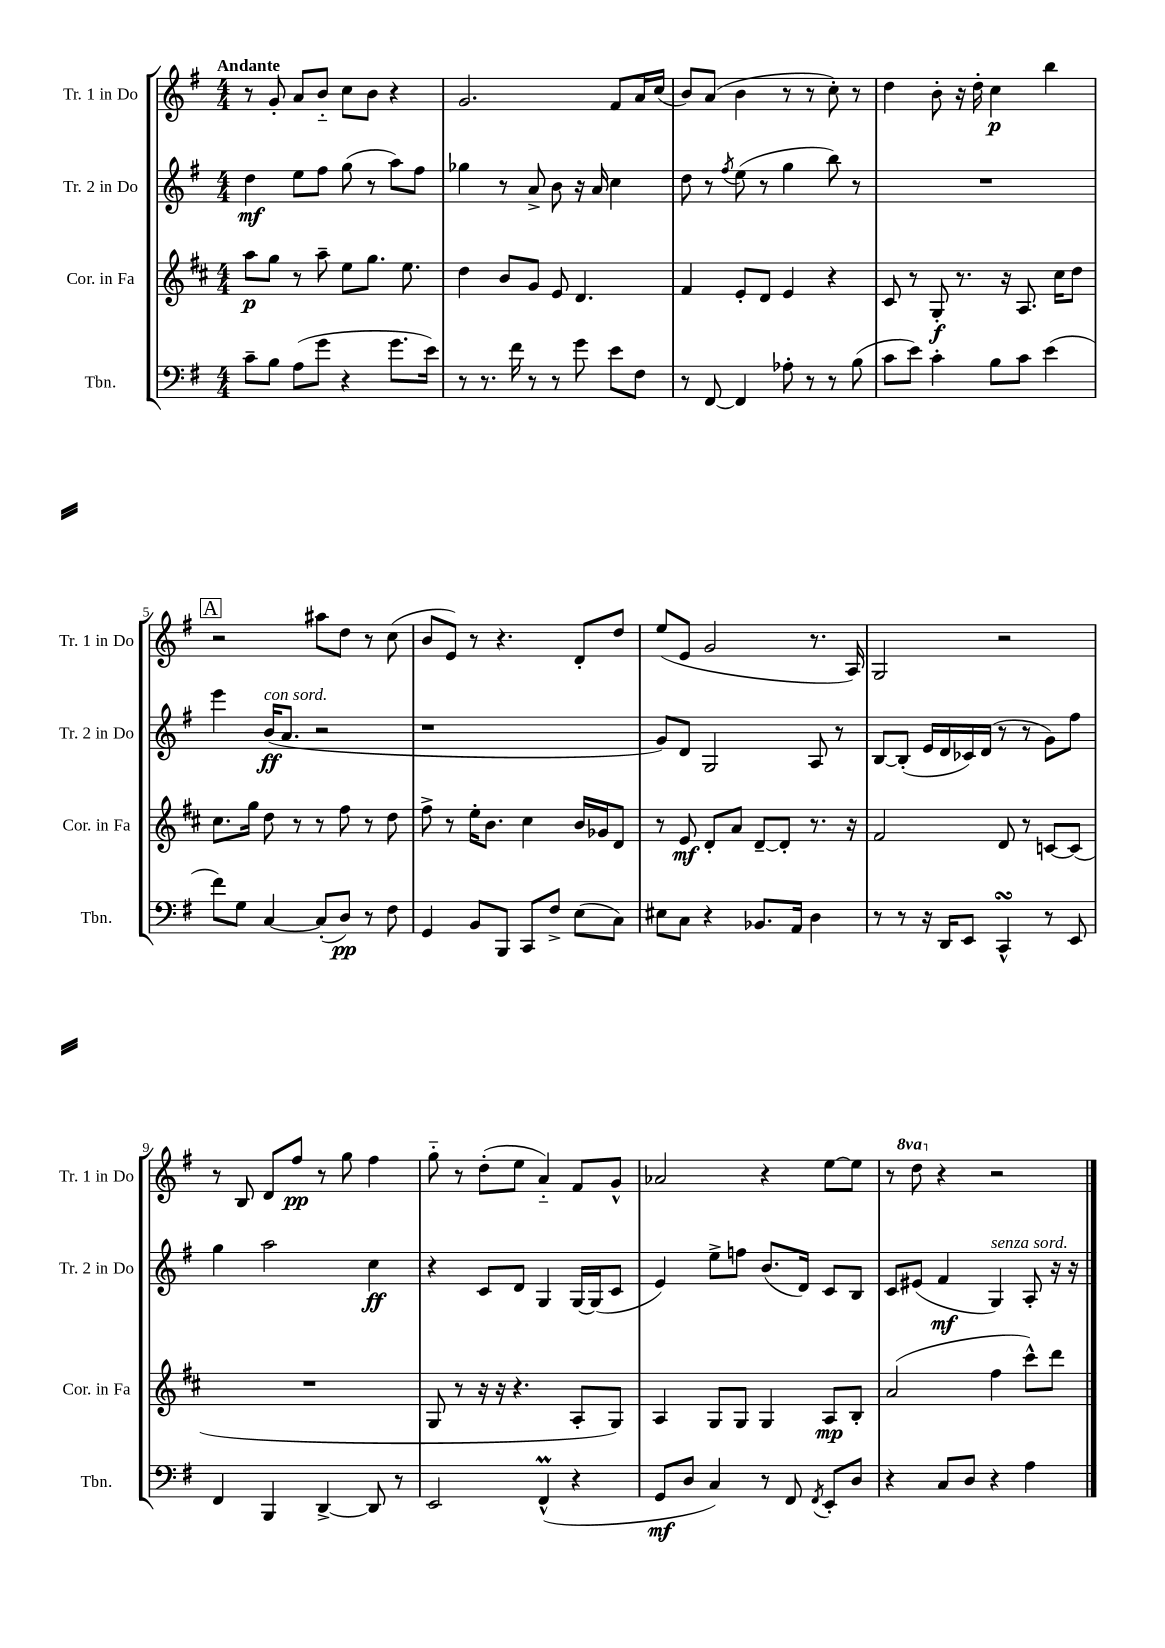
<<
\new StaffGroup <<
\new Staff = "s0" \with { instrumentName = "Tr. 1 in Do" shortInstrumentName = "Tr. 1 in Do" } {
    \clef treble \key g \major \numericTimeSignature \time 4/4 \set Staff.ottavationMarkups = #ottavation-simple-ordinals \tempo "Andante"
    \autoBeamOff r8 g'8-. a'8[ b'8]-_ c''8[ b'8] r4 |
    g'2. fis'8[ a'16 c''16]( |
    b'8[) a'8]( b'4 r8 r8 c''8-.) r8 |
    d''4 b'8-. r16 d''16-. c''4\p b''4 |
    \mark \markup { \box "A" } r2 ais''8[ d''8] r8 c''8( |
    b'8[ e'8]) r8 r4. d'8[-. d''8] |
    e''8[( e'8] g'2 r8. a16) |
    g2 r2 |
    r8 b8 d'8[ fis''8]\pp r8 g''8 fis''4 |
    g''8-_ r8 d''8[-.( e''8] a'4-_) fis'8[ g'8]-^ |
    aes'2 r4 e''8[~ e''8] |
    r8 \ottava #1 d'''8 \ottava #0 r4 r2 \bar "|." |
}
\new Staff = "s1" \with { instrumentName = "Tr. 2 in Do" shortInstrumentName = "Tr. 2 in Do" } {
    \clef treble \key g \major \numericTimeSignature \time 4/4
    \autoBeamOff d''4\mf e''8[ fis''8] g''8( r8 a''8[) fis''8] |
    ges''4 r8 a'8-> b'8 r16 a'16 c''4 |
    d''8 r8 \acciaccatura { fis''8 } e''8( r8 g''4 b''8) r8 |
    R1 |
    \mark \markup { \box "A" } e'''4 b'16[\ff^\markup { \italic "con sord." }( a'8.] r2 |
    r1 |
    g'8[) d'8] g2 a8 r8 |
    b8[~ b8]-.( e'16[ d'16 ces'16) d'16]( r8 r8 g'8[) fis''8] |
    g''4 a''2 c''4\ff |
    r4 c'8[ d'8] g4 g16[~ g16( c'8] |
    e'4) e''8[-> f''8] b'8.[( d'16]) c'8[ b8] |
    c'8[ eis'8]( fis'4\mf g4^\markup { \italic "senza sord." }) a8-. r16 r16 \bar "|." |
}
\new Staff = "s2" \with { instrumentName = "Cor. in Fa" shortInstrumentName = "Cor. in Fa" } {
    \clef treble \key d \major \numericTimeSignature \time 4/4
    \autoBeamOff a''8[\p g''8] r8 a''8-- e''8[ g''8.] e''8. |
    d''4 b'8[ g'8] e'8 d'4. |
    fis'4 e'8[-. d'8] e'4 r4 |
    cis'8 r8 g8-.\f r8. r16 a8. cis''16[ d''8] |
    \mark \markup { \box "A" } cis''8.[ g''16] d''8 r8 r8 fis''8 r8 d''8 |
    fis''8-> r8 e''16[-. b'8.] cis''4 b'16[ ges'16 d'8] |
    r8 e'8\mf d'8[-. a'8] d'8[~-- d'8]-. r8. r16 |
    fis'2 d'8 r8 c'8[~ c'8]( |
    R1 |
    g8 r8 r16 r16 r4. a8[-. g8]) |
    a4 g8[ g8] g4 a8[\mp b8]-. |
    a'2( fis''4 cis'''8[-^) d'''8] \bar "|." |
}
\new Staff = "s3" \with { instrumentName = "Tbn." shortInstrumentName = "Tbn." } {
    \clef bass \key g \major \numericTimeSignature \time 4/4
    \autoBeamOff c'8[-- b8] a8[( g'8] r4 g'8.[ e'16]) |
    r8 r8. fis'16 r8 r8 g'8 e'8[ fis8] |
    r8 fis,8~ fis,4 aes8-. r8 r8 b8( |
    c'8[ e'8]) c'4-. b8[ c'8] e'4( |
    \mark \markup { \box "A" } fis'8[) g8] c4~ c8[-.( d8]\pp) r8 fis8 |
    g,4 b,8[ b,,8] c,8[ fis8]-> e8[( c8]) |
    eis8[ c8] r4 bes,8.[ a,16] d4 |
    r8 r8 r16 d,16[ e,8] c,4-^\turn r8 e,8 |
    fis,4 b,,4 d,4~-> d,8 r8 |
    e,2 fis,4-^\prall( r4 |
    g,8[\mf d8] c4) r8 fis,8 \acciaccatura { fis,8 } e,8[-. d8] |
    r4 c8[ d8] r4 a4 \bar "|." |
}
>>
>>
